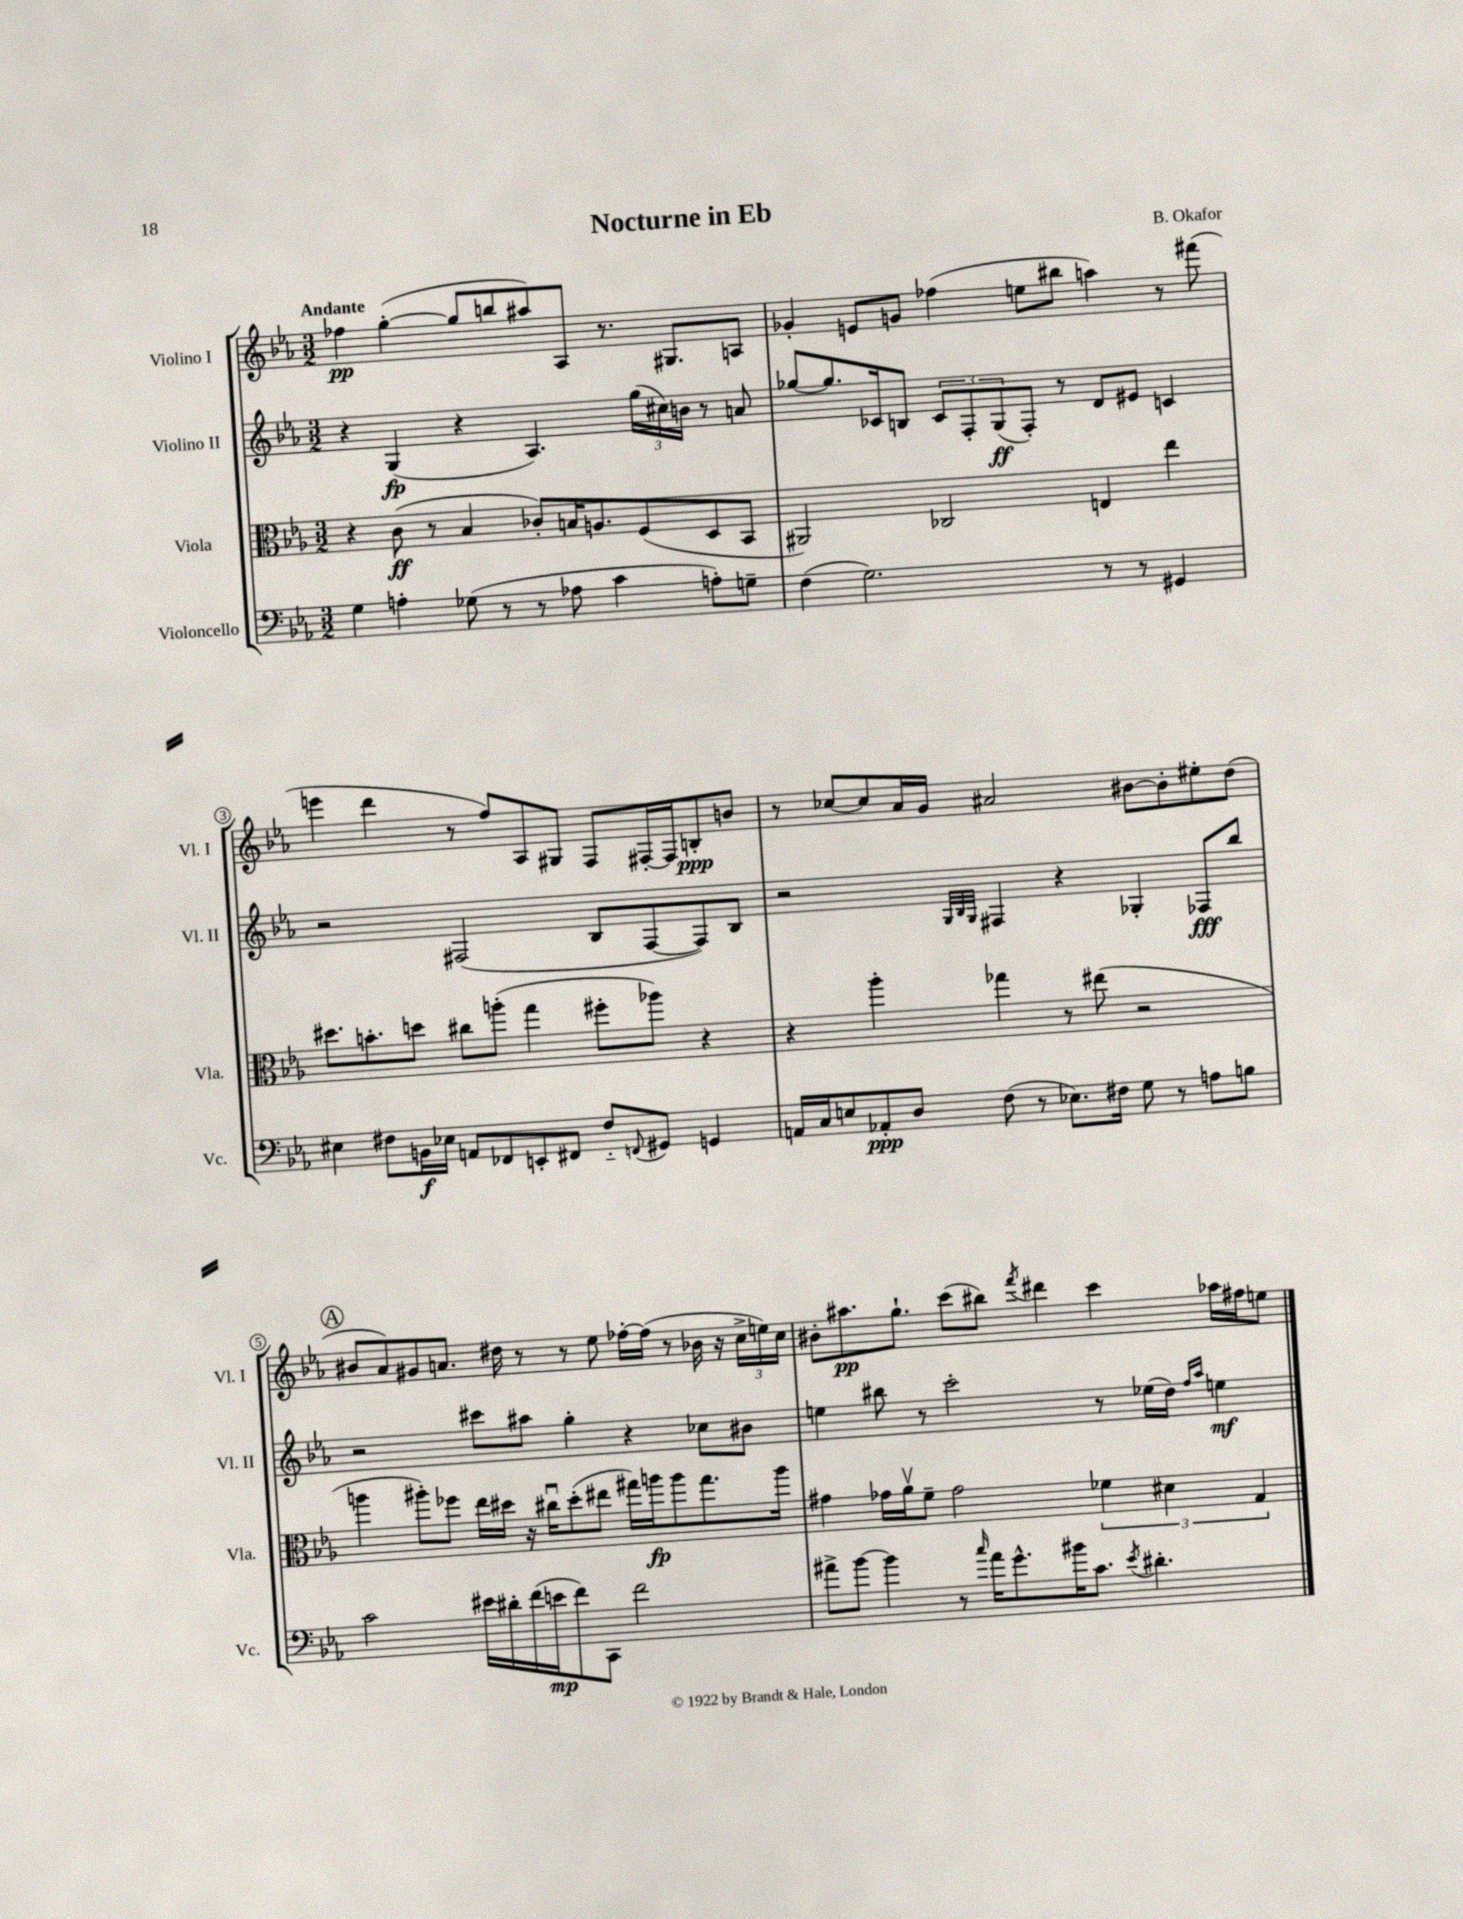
\header { title = "Nocturne in Eb" composer = "B. Okafor" }
<<
\new StaffGroup <<
\new Staff = "s0" \with { instrumentName = "Violino I" shortInstrumentName = "Vl. I" } {
    \clef treble \key ees \major \numericTimeSignature \time 3/2 \tempo "Andante"
    fes''4\pp g''4~-.( g''8 b''8 ais''8) aes8 r8. gis8. a8 |
    ges'4-. e'8 g'8 fes''4( e''8 bis''8 a''4) r8 fis'''8( |
    e'''4 d'''4 r8 f''8) aes8 gis8 f8 fis16~-. fis16 b8-.\ppp b'8 |
    r8 ces''8~ ces''8 aes'16 g'16 ais'2 bis'8~ bis'8-. eis''8-. d''8( |
    \mark \markup { \circle "A" } bis'8 aes'8) gis'8 a'8. dis''16 r8 r8 ees''8 fes''16~-. fes''16( r8 bes'16 r16 \tuplet 3/2 { c''16-> e''16) c''16 } |
    bis'8-. ais''8.\pp g''8.-! c'''8( bis''8) \acciaccatura { f'''8 } dis'''4 c'''4 aes''16 fis''16 e''8 \bar "|." |
}
\new Staff = "s1" \with { instrumentName = "Violino II" shortInstrumentName = "Vl. II" } {
    \clef treble \key ees \major \numericTimeSignature \time 3/2
    r4 g4\fp( r4 aes4.) \tuplet 3/2 { g''16( cis''16) b'16 } r8 a'8 |
    ges''8~ ges''8. ces'16 b8 \tuplet 3/2 { ces'8 f8-. g8\ff( } f8-.) r8 d'8 eis'8 c'4 |
    r2 fis2( bes8 fis8~ fis8) bes8 |
    r2 \grace { g32 bes32 g32 } fis4 r4 ges4-. fes8\fff bes''8 |
    \mark \markup { \circle "A" } r2 cis'''8 ais''8 g''4-. r4 ces''8 bis'8 |
    e''4 bis''8 r8 c'''2-. r8 ees''16( d''16) \grace { f''16 aes''16 } e''4\mf \bar "|." |
}
\new Staff = "s2" \with { instrumentName = "Viola" shortInstrumentName = "Vla." } {
    \clef alto \key ees \major \numericTimeSignature \time 3/2
    r4 c'8\ff( r8 bes4 ces'8-.) b16 a8. f8( d8 bes,8 |
    ais,2) ces2 e4 ees''4 |
    dis''8. b'8.-. d''8 cis''8 a''8-.( g''4 fis''8-. aes''8) r4 |
    r4 aes''4-. ges''4 r8 eis''8( r2 |
    \mark \markup { \circle "A" } a''4 ais''8-.) fes''8 ees''16 dis''16 r16 cis''16\downbow dis''8-.( eis''8 gis''16) a''16\fp a''8 gis''8. a''16 |
    gis'4 ges'16 aes'16\upbow f'8-- ges'2 \tuplet 3/2 { fes'4 dis'4 g4 } \bar "|." |
}
\new Staff = "s3" \with { instrumentName = "Violoncello" shortInstrumentName = "Vc." } {
    \clef bass \key ees \major \numericTimeSignature \time 3/2
    g4 a4-. ges8( r8 r8 aes8 c'4 a8-.) g8-- |
    f4( g2.) r8 r8 gis,4 |
    eis4 fis8 b,16\f ees16 a,8 fes,8 e,8-. fis,8 fis8-_ \appoggiatura { f,8 } gis,8 g,4 |
    a,16 c16 e8 aes,8-.\ppp d8 f8( r8 ees8.) fis16 g8 r8 a8 b8 |
    \mark \markup { \circle "A" } c'2 eis'16 dis'16-. f'16( e'16\mp f'8) c,8 f'2 |
    ais'8-> bes'8~ bes'4 r8 \grace { c''16 } ais'16 g'8.-^ bis'16 c'8. \acciaccatura { ees'8 } dis'4.-. \bar "|." |
}
>>
>>
\layout { \context { \Score \override BarNumber.stencil = #(make-stencil-circler 0.1 0.3 ly:text-interface::print) } }
